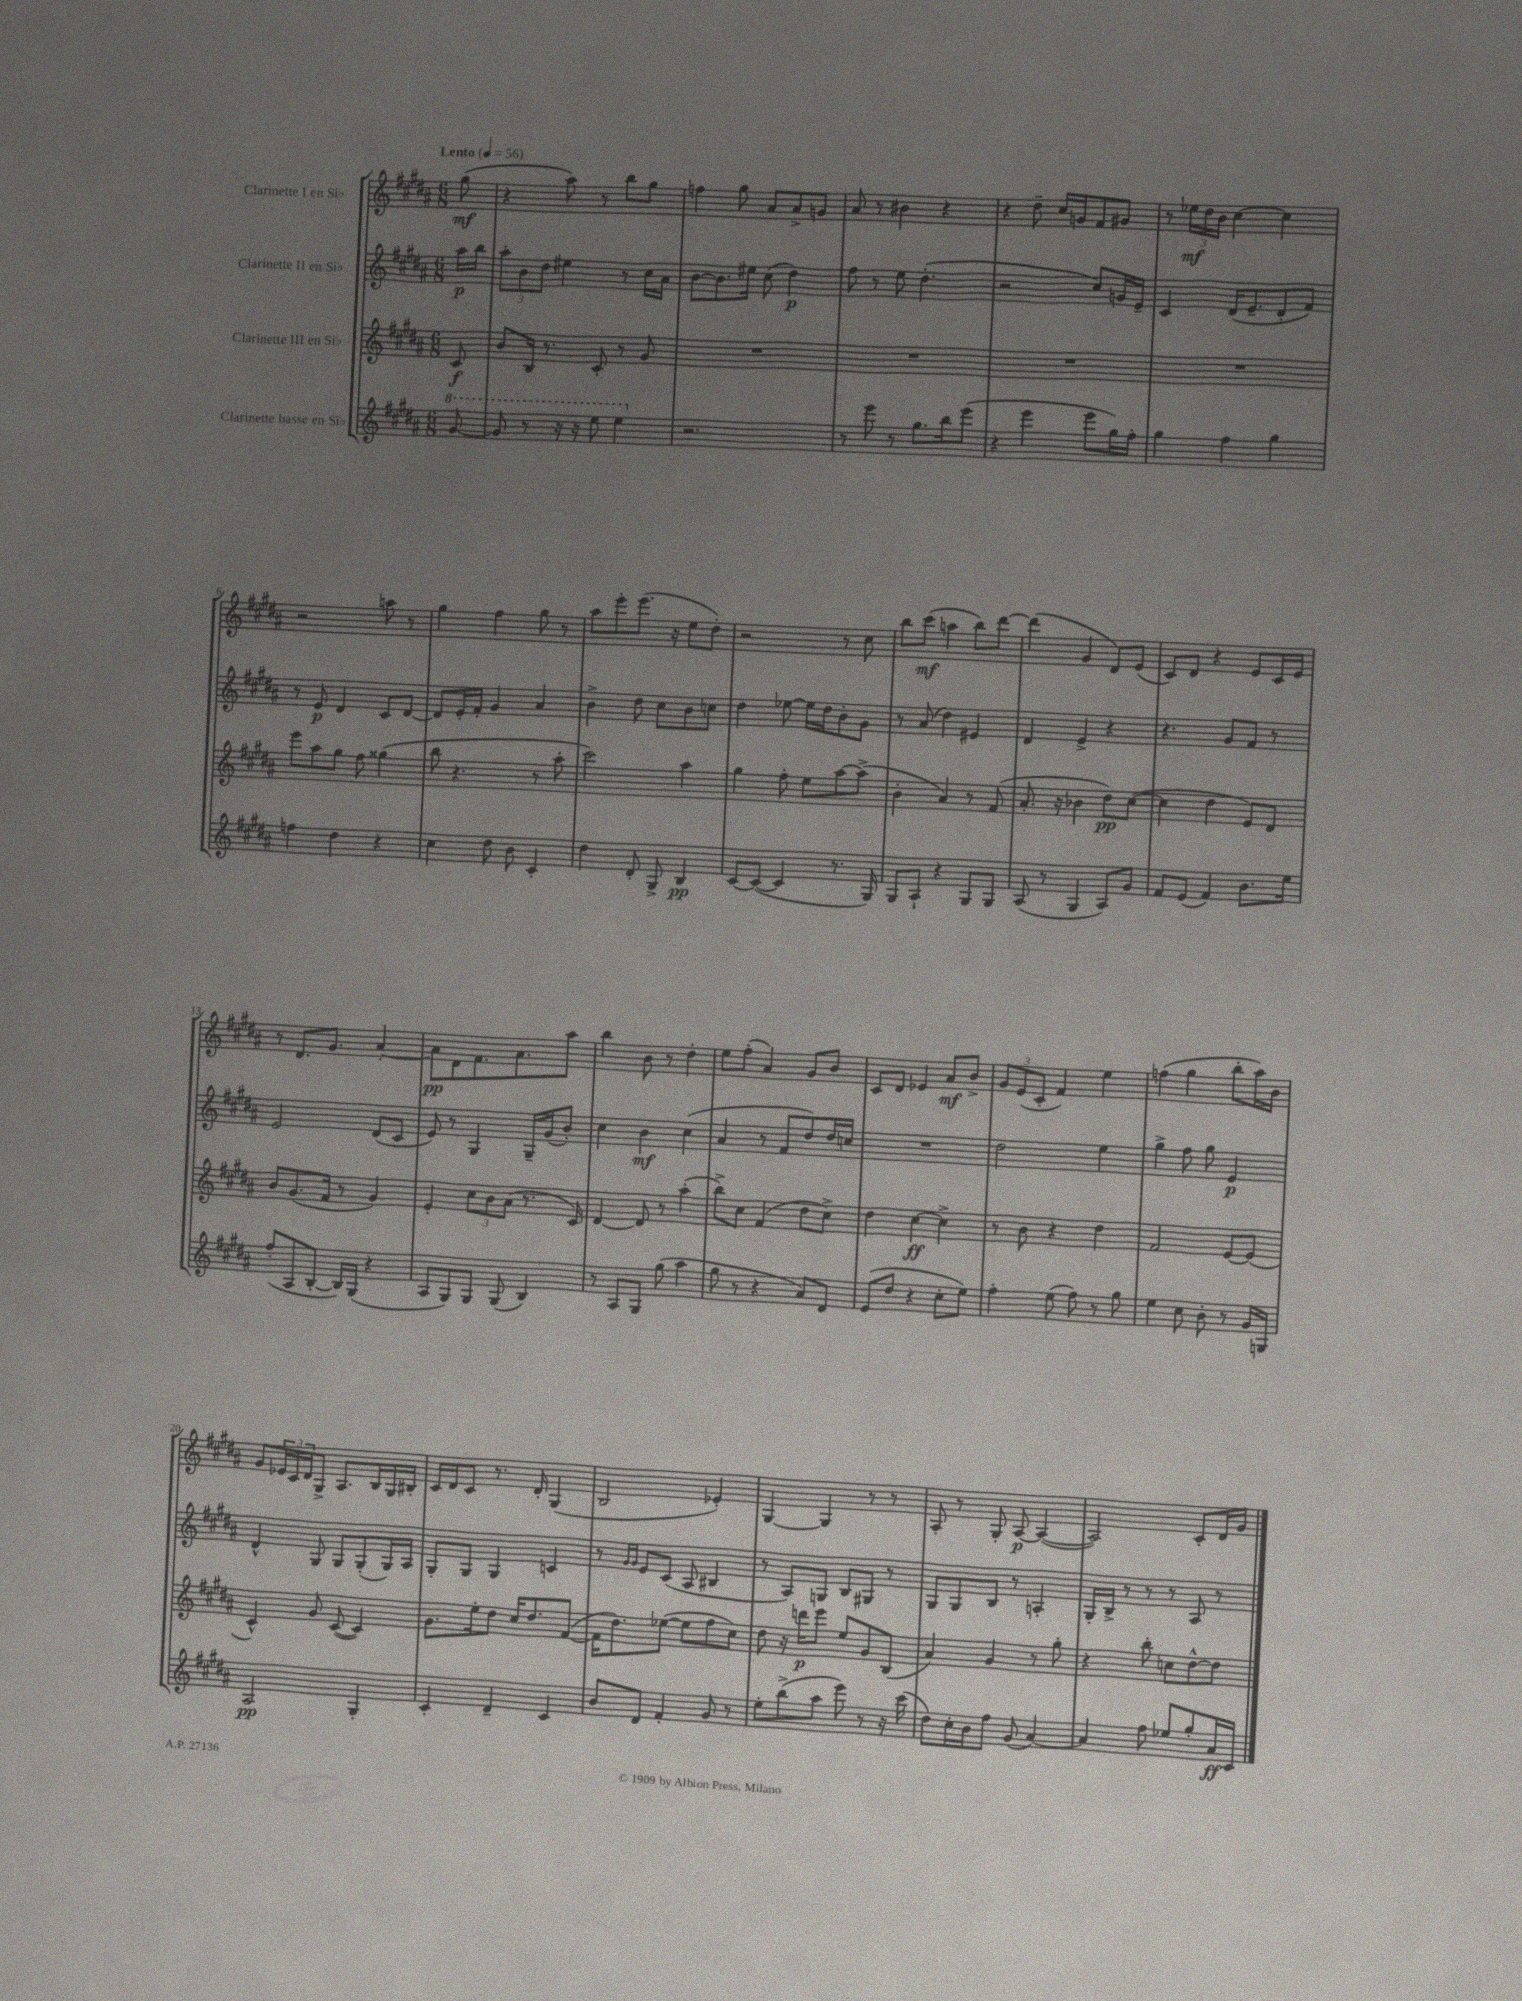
<<
\new StaffGroup <<
\new Staff = "s0" \with { instrumentName = "Clarinette I en Sib" } {
    \clef treble \key b \major \numericTimeSignature \time 6/8 \partial 8 \tempo "Lento" 4 = 56
    gis''8\mf( |
    r4 ais''8) r8 b''8 gis''8 |
    f''4 gis''8 ais'8 ais'8-> g'8 |
    ais'8 r8 bis'4 r4 |
    r4 dis''8-- cis''16 g'16 fis'8 gis'8 |
    r8 \tuplet 3/2 { ees''16\mf dis''16 b'16 } cis''4~ cis''4 |
    r2 a''8 r8 |
    gis''4 fis''4 gis''8 r8 |
    ais''8 e'''8-. e'''8.( r16 e''8 dis''8-.) |
    r2 r8 cis''8 |
    b''8 cis'''8\mf( a''4 b''8) dis'''8~ |
    dis'''4( gis'4 dis'8) e'8( |
    cis'8) dis'8 r4 e'8 cis'16 e'16 |
    r8 dis'8. gis'8. ais'4~-. |
    ais'8\pp dis'8 fis'8. ais'8. ais''8 |
    b''4 b'8 r8 dis''4-. |
    e''8 fis''8-.( ais'4) gis'8 b'8 |
    cis'8 dis'8 ees'4 ais'8\mf b'8-> |
    \tuplet 3/2 { gis'8 e'8( cis'8-. } fis'4) e''4 |
    f''4( gis''4 b''8-. ais''16) b'16 |
    gis'8 \tuplet 3/2 { ees'16 cis'16 dis'16 } gis8-> ais8. b16 gis16 bis16-. |
    cis'16 dis'16 cis'8 r8. dis'16-. gis4( |
    b2 ees'4-.) |
    gis4~ gis4 r8 r8 |
    ais8-. r8 gis8-. ais8~\p ais4~( |
    ais2) cis'8-. dis'16 gis'16 \bar "|." |
}
\new Staff = "s1" \with { instrumentName = "Clarinette II en Sib" } {
    \clef treble \key b \major \numericTimeSignature \time 6/8 \partial 8
    ais''16\p b''16 |
    \tuplet 3/2 { ais''8-. b'8 dis''8 } eis''4 r8 cis''16 ais'16 |
    b'8~ b'8. eis''16 cis''8( dis''4\p) |
    fis''8 r8 e''8 dis''4.-.( |
    r2 cis''8) g'16 e'16-- |
    cis'4 dis'16( e'8.-- dis'8-. fis'8) |
    r8 e'8\p dis'4 cis'8 dis'8~ |
    dis'8 e'16-. fis'16-. gis'4 ais'4 |
    b'4-> dis''8 cis''8 b'8 c''8 |
    dis''4 ees''8~ ees''16 dis''16 b'8-. gis'8 |
    r8 ais'8( dis''4) eis'4 |
    dis'4 e'4-> r4 |
    r4. gis'8 fis'8 r8 |
    e'2 dis'8( cis'8 |
    e'8) r8 gis4 gis16-- gis'16( b'8-.) |
    cis''4 b'4\mf cis''4( |
    ais'4 r8 fis'8 dis''8) dis''16 c''16 |
    R2. |
    dis''2 e''4 |
    gis''4-> fis''8 gis''8 e'4\p |
    dis'4-^ gis8 gis8 gis8-.( gis16) ais16 |
    gis8-. gis8 gis4 c'4 |
    r8 \grace { gis'16 gis'16 } e'8 cis'8( ais8 bis4 |
    r8 ais8) g8 b8 gis8 r8 |
    gis8 gis8 b8 r8 a4-. |
    gis16-. b16-> r8 r8 r8 ais8 r8 \bar "|." |
}
\new Staff = "s2" \with { instrumentName = "Clarinette III en Sib" } {
    \clef treble \key b \major \numericTimeSignature \time 6/8 \partial 8
    cis'8\f |
    b'8 b16 r8. cis'8-. r8 gis'8 |
    R2. |
    R2. |
    R2. |
    R2. |
    e'''8 ais''8 gis''8 fis''8 gisis''4( |
    b''8 r4. r8 ais''8-. |
    cis'''2) ais''4 |
    gis''4 fis''8-. e''8 ais''8~ ais''8->( |
    b'4-. ais'4) r8 fis'8( |
    ais'8.-. r16 bes'4 dis''8\pp) cis''8~( |
    cis''4 dis''4 e'8) dis'8 |
    b'8 gis'8.( fis'16 r8 gis'4) |
    e'4-. \tuplet 3/2 { cis''8 b'8 ais'8( } r8. cis'16) |
    dis'4~ dis'8 r8 ais''4-.( |
    b''8->) cis''8 fis'4( dis''8 cis''8->) |
    dis''4 cis''4~\ff cis''4-> |
    r8 b'8 r4 dis''4 |
    fis'2 e'8~ e'8( |
    cis'4-^) gis'8 cis'8~( cis'4) |
    gis'8. e''16-. dis''8 cis''16 dis''8. fis'8~( |
    fis'16 dis''8.) ees''8~( ees''8 fis''8 cis''8) |
    dis''8 r16 d'''16\p e'''8 e''8 gis'8 b8( |
    ais'4) gis'4 r8 gis''8-. |
    r4 b''8-. c''8 dis''8~-^ dis''8 \bar "|." |
}
\new Staff = "s3" \with { instrumentName = "Clarinette basse en Sib" } {
    \clef treble \key b \major \numericTimeSignature \time 6/8 \partial 8
    \ottava #1 gis''8~ |
    gis''8 r8 r16 r16 e'''8 e'''4 \ottava #0 |
    r2. |
    r8 e'''8 r8 gis''8. b''16 e'''8( |
    r4 e'''4 e'''8 gis''16) fis''16-. |
    gis''4 fis''4 gis''4 |
    f''4 dis''4 r4 |
    cis''4 dis''8 b'8 cis'4-. |
    dis''4 dis'8-. gis8-> b4\pp |
    cis'8~ cis'8~( cis'4 r8. gis16) |
    gis8 ais8-! r4 gis8 gis8 |
    ais8( r8 gis4 ais8) gis'8 |
    fis'8 e'8( fis'4) b'8. e''16 |
    fis''8-.( ais8 b8~-. b16) gis16( r4 |
    ais8 gis8) gis8 gis8( b4) |
    r8 ais8 gis8 gis''8( ais''4 |
    gis''8 r8 r4 ais'8) dis'8 |
    e'8( dis''8 r4 cis''8-. e''8) |
    fis''4-. e''8( fis''8) r8 gis''8 |
    e''4 cis''8 b'8-. r8 gis'16 g16 |
    ais2\pp gis4-. |
    cis'4-. dis'4-- cis'4 |
    b'8 dis'8 fis'4-. gis'8 r8 |
    e''8-. b''8->( ais''8 e'''8) r8 r16 cis'''16( |
    dis''8) cis''16-. b'16 fis''8 gis'8( ais'4~) |
    ais'4 fis''8 ees''8 gis''8-. ais'16\ff cis'16 \bar "|." |
}
>>
>>
